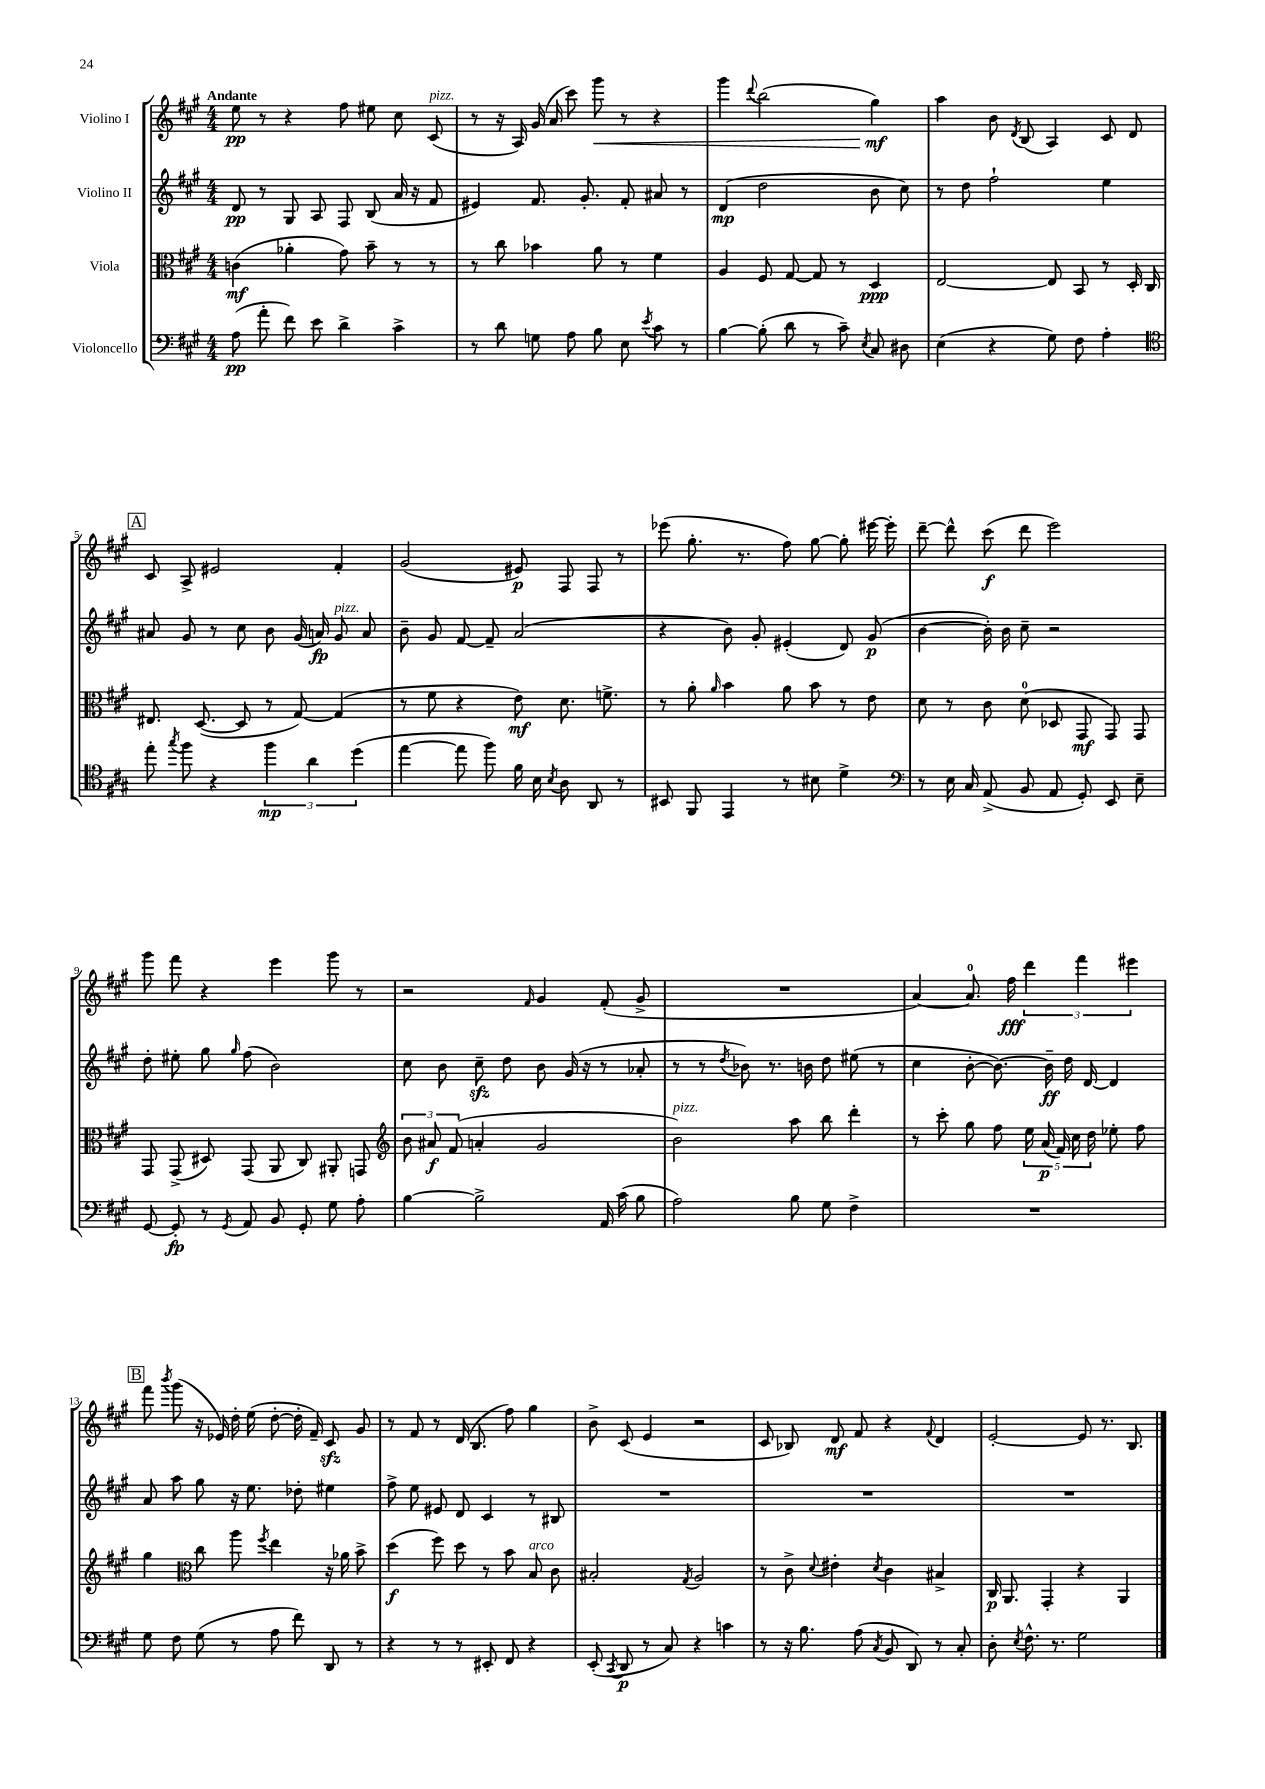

**kern	**dynam	**kern	**dynam	**kern	**dynam	**kern	**dynam
*part4	*part4	*part3	*part3	*part2	*part2	*part1	*part1
*staff4	*staff4	*staff3	*staff3	*staff2	*staff2	*staff1	*staff1
*I"Violoncello	*	*I"Viola	*	*I"Violino II	*	*I"Violino I	*
*clefF4	*	*clefC3	*	*clefG2	*	*clefG2	*
*k[f#c#g#]	*	*k[f#c#g#]	*	*k[f#c#g#]	*	*k[f#c#g#]	*
*M4/4	*	*M4/4	*	*M4/4	*	*M4/4	*
=1	=1	=1	=1	=1	=1	=1	=1
!	!	!	!	!	!	!LO:TX:a:B:t=Andante	!
(8A\	pp	(4cn\	mf	8d/	pp	8ee\	pp
8a'\	.	.	.	8r	.	8r	.
8f#\)	.	4a-X'\	.	8G#/	.	4r	.
8e\	.	.	.	8A/	.	.	.
4d^\	.	8g#\)	.	8F#/	.	8ff#\	.
.	.	8b~\	.	(8B/	.	8ee#X\	.
4c#^\	.	8r	.	16a/	.	8cc#\	.
.	.	.	.	16r	.	.	.
!	!	!	!	!	!	!LO:TX:a:i:t=pizz.	!
.	.	8r	.	8f#/	.	(8c#/	.
=2	=2	=2	=2	=2	=2	=2	=2
8r	.	8r	.	4e#X/)	.	8r	.
8d\	.	8cc#\	.	.	.	16r	.
.	.	.	.	.	.	16A/)	.
8Gn\	.	4b-X\	.	8.f#/	.	(16g#/	.
.	.	.	.	.	.	16a/	.
8A\	.	.	.	.	.	8ccc#\)	.
.	.	.	.	8.g#'/	.	.	.
!	!	!	!	!	!	!	!LO:HP:b
8B\	.	8a\	.	.	.	8ggg#\	<
8E\	.	8r	.	8f#'/	.	8r	.
8qe/	.	.	.	.	.	.	.
8c#\	.	4f#\	.	8a#X/	.	4r	.
8r	.	.	.	8r	.	.	.
=3	=3	=3	=3	=3	=3	=3	=3
[4B\	.	4A/	.	(4d/	mp	4ggg#\	.
.	.	.	.	.	.	8qqddd/	.
(8B'\]	.	8F#/	.	2dd\	.	(2bb\	.
8d\	.	[8G#/	.	.	.	.	.
8r	.	8G#/]	.	.	.	.	.
8c#~\)	.	8r	.	.	.	.	.
8qE/	.	.	.	.	.	.	.
8C#/	.	4D/	ppp	8b\	.	4gg#\)	mf
8D#X\	.	.	.	8cc#\)	.	.	.
.	.	.	.	.	.	.	[
=4	=4	=4	=4	=4	=4	=4	=4
(4E\	.	[2E/	.	8r	.	4aa\	.
.	.	.	.	8dd\	.	.	.
4r	.	.	.	2ff#`\	.	8b\	.
.	.	.	.	.	.	8qd/	.
.	.	.	.	.	.	(8B/	.
8G#\)	.	8E/]	.	.	.	4A/)	.
8F#\	.	8BB/	.	.	.	.	.
4A'\	.	8r	.	4ee\	.	8c#/	.
.	.	16D'/	.	.	.	8d/	.
.	.	16C#/	.	.	.	.	.
!!LO:LB:g=z
!!LO:REH:place=s1:t=A
=5	=5	=5	=5	=5	=5	=5	=5
*clefC4	*	*	*	*	*	*	*
8ee'\	.	8.E#X/	.	8a#X/	.	8c#/	.
8qgg#/	.	.	.	.	.	.	.
8ff#\	.	.	.	8g#/	.	8A^/	.
.	.	([8.D/	.	.	.	.	.
4r	.	.	.	8r	.	2e#X/	.
.	.	8D/]	.	8cc#\	.	.	.
6ff#\	mp	8r	.	8b\	.	.	.
.	.	[8G#/)	.	(16g#/	.	.	.
6a\	.	.	.	.	.	.	.
.	.	.	.	16an/)	fp	.	.
!	!	!	!	!LO:TX:a:i:t=pizz.	!	!	!
.	.	(4G#/]	.	8g#/	.	4f#'/	.
(6dd\	.	.	.	.	.	.	.
.	.	.	.	8a/	.	.	.
=6	=6	=6	=6	=6	=6	=6	=6
[4ee\	.	8r	.	8b~\	.	(2g#/	.
.	.	8f#\	.	8g#/	.	.	.
8ee\]	.	4r	.	[8f#/	.	.	.
8ff#\)	.	.	.	8f#~/]	.	.	.
16f#\	.	8e\)	mf	(2a/	.	8e#X/)	p
16B\	.	.	.	.	.	.	.
8qB/	.	.	.	.	.	.	.
8A\	.	8.d\	.	.	.	8F#/	.
8AA/	.	.	.	.	.	8F#/	.
.	.	8.fn^\	.	.	.	.	.
8r	.	.	.	.	.	8r	.
=7	=7	=7	=7	=7	=7	=7	=7
8BB#X/	.	8r	.	4r	.	(8eee-X\	.
8FF#/	.	8a'\	.	.	.	8.gg#'\	.
.	.	16qqa/	.	.	.	.	.
4EE/	.	4b\	.	8b\)	.	.	.
.	.	.	.	.	.	8.r	.
.	.	.	.	8g#'/	.	.	.
8r	.	8a\	.	(4e#X'/	.	8ff#\)	.
8B#X\	.	8b\	.	.	.	[8gg#\	.
4d^\	.	8r	.	8d/)	.	8gg#'\]	.
.	.	8e\	.	(8g#/	p	[16eee#X\	.
.	.	.	.	.	.	16eee#'\]	.
=8	=8	=8	=8	=8	=8	=8	=8
*clefF4	*	*	*	*	*	*	*
8r	.	8d\	.	[4b\	.	[8ddd~\	.
16E\	.	8r	.	.	.	8ddd^^\]	.
16C#/	.	.	.	.	.	.	.
(8AA^/	.	8c#\	.	16b'\])	.	(8ccc#\	f
.	.	.	.	16b\	.	.	.
8BB/	.	(8d\	.	8cc#~\	.	8ddd\	.
8AA/	.	8D-X/	.	2r	.	2eee\)	.
8GG#'/)	.	8GG#/	mf	.	.	.	.
8EE/	.	8GG#/)	.	.	.	.	.
8E~\	.	8GG#/	.	.	.	.	.
!!LO:LB:g=z
=9	=9	=9	=9	=9	=9	=9	=9
[8GG#/	.	8GG#/	.	8dd'\	.	8ggg#\	.
8GG#'/]	fp	(8GG#^/	.	8ee#X'\	.	8fff#\	.
8r	.	8D#X/)	.	8gg#\	.	4r	.
8qGG#/	.	.	.	16qqgg#/	.	.	.
8AA/	.	(8GG#/	.	(8ff#\	.	.	.
8BB/	.	8AA/	.	2b\)	.	4eee\	.
8GG#'/	.	8C#/)	.	.	.	.	.
8G#\	.	8AA#X'/	.	.	.	8ggg#\	.
8A'\	.	8GGn/	.	.	.	8r	.
=10	=10	=10	=10	=10	=10	=10	=10
*	*	*clefG2	*	*	*	*	*
[4B\	.	12b\	.	8cc#\	.	2r	.
.	.	12a#X/	f	.	.	.	.
.	.	.	.	8b\	.	.	.
.	.	(12f#/	.	.	.	.	.
2B^\]	.	4an'/	.	8cc#zz~\	.	.	.
.	.	.	.	8dd\	.	.	.
.	.	.	.	.	.	16qqf#/	.
.	.	2g#/	.	8b\	.	4g#/	.
.	.	.	.	(16g#/	.	.	.
.	.	.	.	16r	.	.	.
16AA/	.	.	.	8r	.	(8f#'/	.
(16c#\	.	.	.	.	.	.	.
8B\	.	.	.	8a-X'/	.	8g#^/	.
=11	=11	=11	=11	=11	=11	=11	=11
!	!	!LO:TX:a:i:t=pizz.	!	!	!	!	!
2A\)	.	2b\)	.	8r	.	1r	.
.	.	.	.	8r	.	.	.
.	.	.	.	8qdd/	.	.	.
.	.	.	.	8b-X\)	.	.	.
.	.	.	.	8.r	.	.	.
8B\	.	8aa\	.	.	.	.	.
.	.	.	.	16bn\	.	.	.
8G#\	.	8bb\	.	8dd\	.	.	.
4F#^\	.	4ddd'\	.	(8ee#X\	.	.	.
.	.	.	.	8r	.	.	.
=12	=12	=12	=12	=12	=12	=12	=12
1r	.	8r	.	4cc#\	.	[4a/)	.
.	.	8ccc#'\	.	.	.	.	.
.	.	8gg#\	.	[8b'\	.	8.a/]	.
.	.	8ff#\	.	8.b\_)	.	.	.
.	.	.	.	.	.	16ff#\	fff
.	.	20ee\	.	.	.	6ddd\	.
.	.	(20a/	p	.	.	.	.
.	.	.	.	16b~\]	ff	.	.
.	.	20f#/)	.	.	.	.	.
.	.	.	.	16dd\	.	.	.
.	.	20cc#\	.	.	.	.	.
.	.	.	.	.	.	6fff#\	.
.	.	.	.	[16d/	.	.	.
.	.	20dd\	.	.	.	.	.
.	.	8ee-X'\	.	4d/]	.	.	.
.	.	.	.	.	.	6eee#X\	.
.	.	8ff#\	.	.	.	.	.
!!LO:LB:g=z
!!LO:REH:place=s1:t=B
=13	=13	=13	=13	=13	=13	=13	=13
8G#\	.	4gg#\	.	8a/	.	8fff#\	.
.	.	.	.	.	.	8qbbb/	.
8F#\	.	.	.	8aa\	.	(8ggg#\	.
*	*	*clefC3	*	*	*	*	*
(8G#\	.	8cc#\	.	8gg#\	.	16r	.
.	.	.	.	.	.	16e-X/)	.
8r	.	8aa\	.	16r	.	16dd'\	.
.	.	.	.	8.ee\	.	(16ee\	.
.	.	8qff#/	.	.	.	.	.
8A\	.	4ee\	.	.	.	[8dd'\	.
8f#\)	.	.	.	8dd-X'\	.	16dd'\]	.
.	.	.	.	.	.	16f#~/)	.
8DD/	.	16r	.	4ee#X\	.	8c#zz/	.
.	.	16a-X\	.	.	.	.	.
8r	.	8b^\	.	.	.	8g#/	.
=14	=14	=14	=14	=14	=14	=14	=14
4r	.	(4dd\	f	8ff#^\	.	8r	.
.	.	.	.	8ee\	.	8f#/	.
8r	.	8ff#\)	.	8e#X/	.	8r	.
8r	.	8dd\	.	8d/	.	(16d/	.
.	.	.	.	.	.	8.B/	.
8EE#X'/	.	8r	.	4c#/	.	.	.
8FF#/	.	8b\	.	.	.	8ff#\)	.
!	!	!LO:TX:a:i:t=arco	!	!	!	!	!
4r	.	8B/	.	8r	.	4gg#\	.
.	.	8c#\	.	8B#X/	.	.	.
=15	=15	=15	=15	=15	=15	=15	=15
(8EE'/	.	2B#X'/	.	1r	.	8b^\	.
8qCC#/	.	.	.	.	.	.	.
8DD/	p	.	.	.	.	(8c#/	.
8r	.	.	.	.	.	4e/	.
8C#/)	.	.	.	.	.	.	.
.	.	8qG#/	.	.	.	.	.
4r	.	2A/	.	.	.	2r	.
4cn\	.	.	.	.	.	.	.
=16	=16	=16	=16	=16	=16	=16	=16
8r	.	8r	.	1r	.	8c#/	.
16r	.	8c#^\	.	.	.	8B-X/)	.
8.B\	.	.	.	.	.	.	.
.	.	8qqd/	.	.	.	.	.
.	.	4e#X'\	.	.	.	8d/	mf
(8A\	.	.	.	.	.	8f#/	.
8qC#/	.	8qd/	.	.	.	.	.
8BB/	.	4c#\	.	.	.	4r	.
8DD/)	.	.	.	.	.	.	.
.	.	.	.	.	.	8qqf#/	.
8r	.	4B#X^/	.	.	.	4d/	.
8C#'/	.	.	.	.	.	.	.
=17	=17	=17	=17	=17	=17	=17	=17
8D'\	.	16C#/	p	1r	.	[2e'/	.
.	.	8.AA/	.	.	.	.	.
8qE/	.	.	.	.	.	.	.
8.F#^^\	.	.	.	.	.	.	.
.	.	4GG#'/	.	.	.	.	.
8.r	.	.	.	.	.	.	.
2G#\	.	4r	.	.	.	8e/]	.
.	.	.	.	.	.	8.r	.
.	.	4AA/	.	.	.	.	.
.	.	.	.	.	.	8.B/	.
==	==	==	==	==	==	==	==
*-	*-	*-	*-	*-	*-	*-	*-
